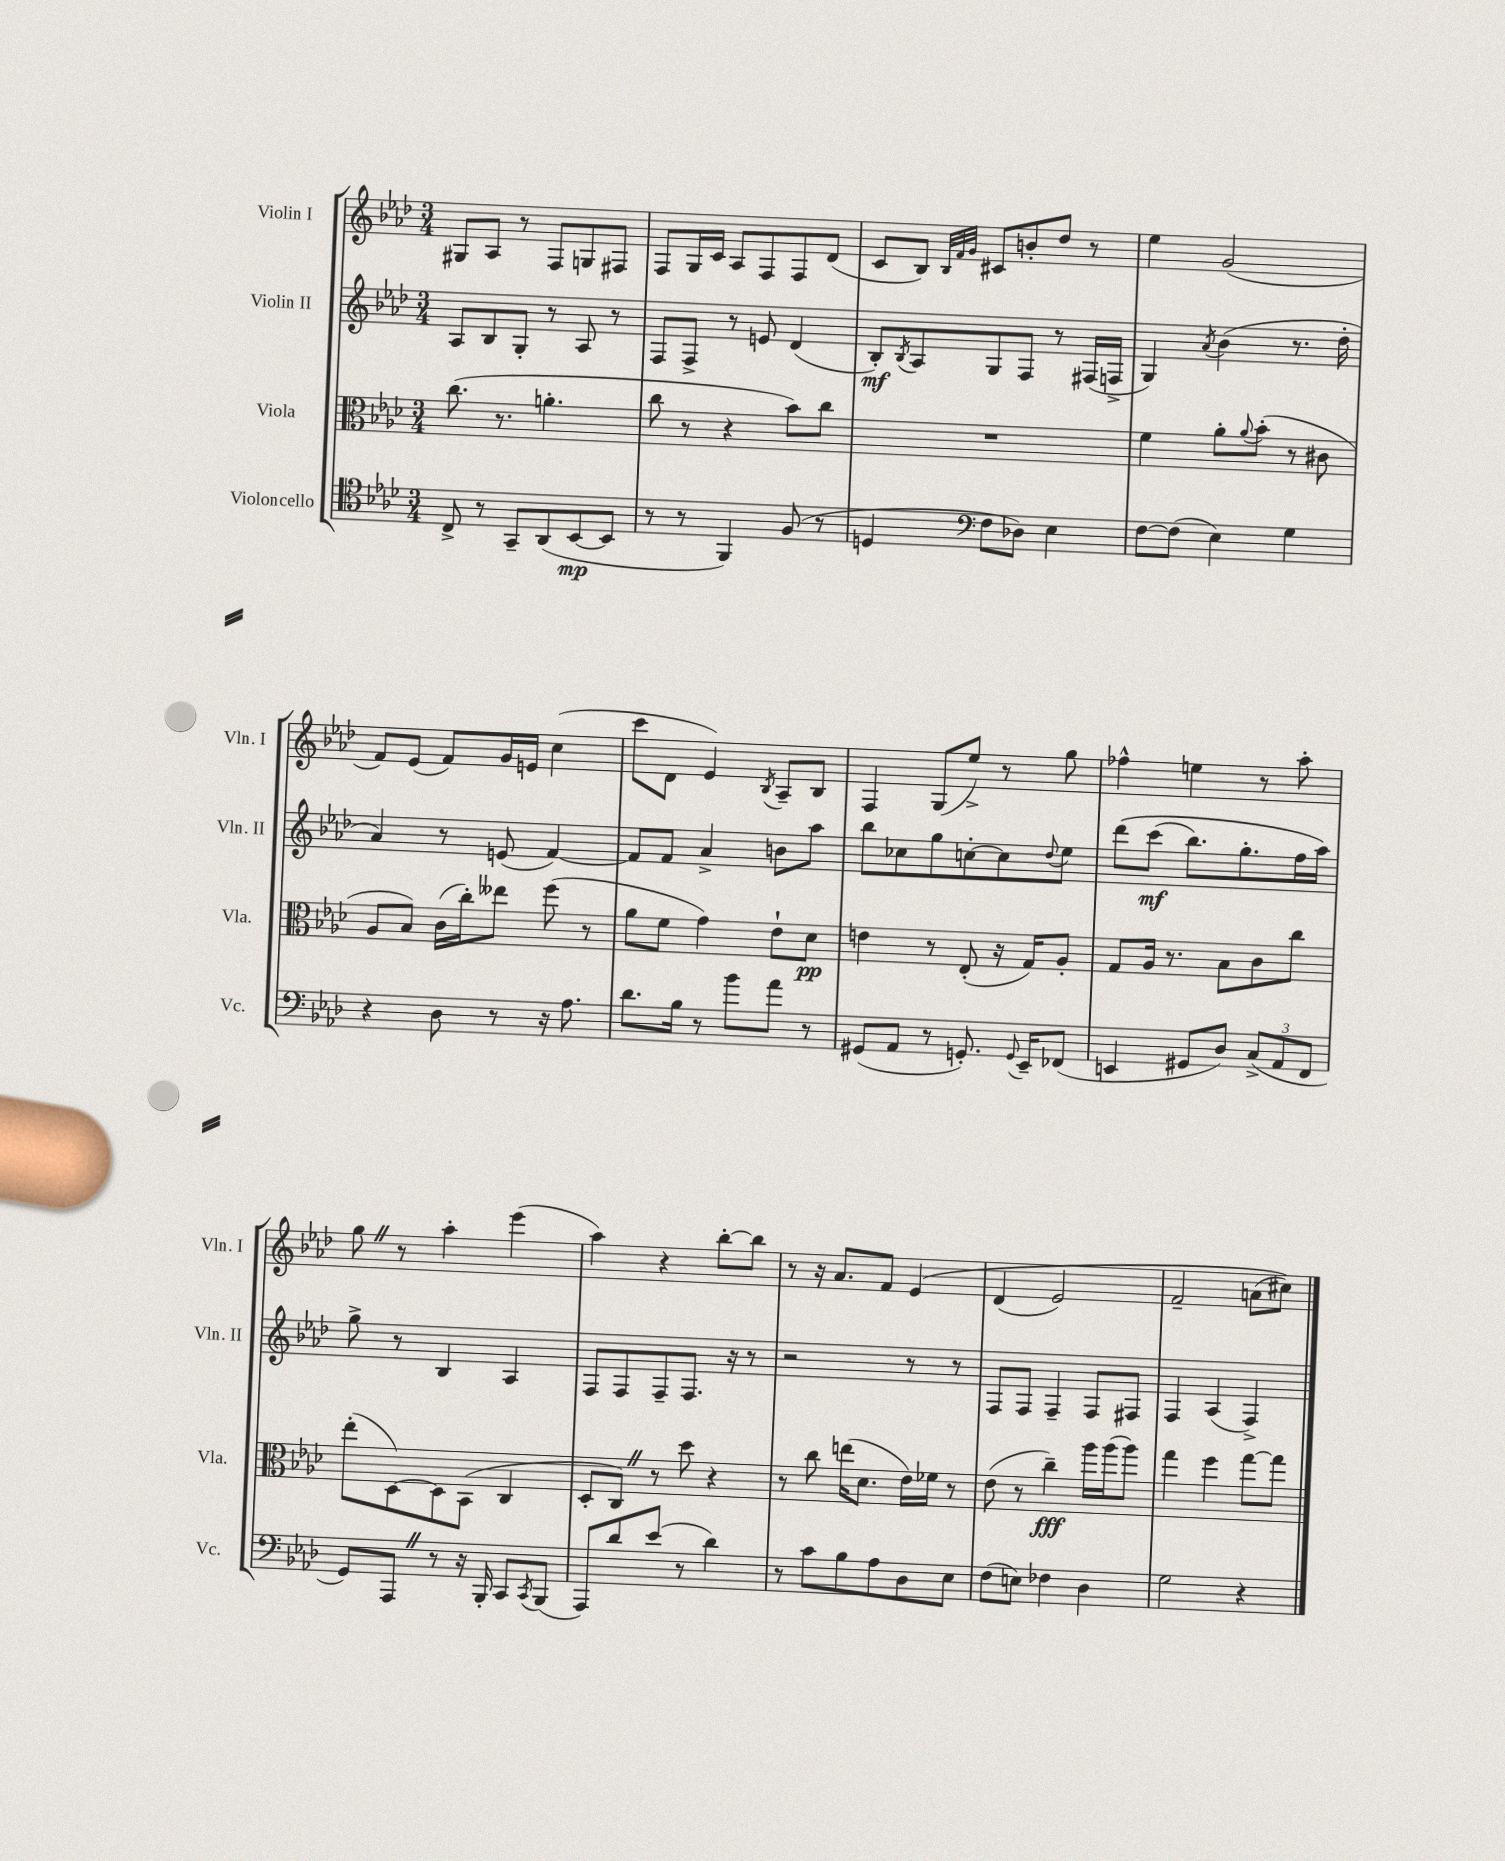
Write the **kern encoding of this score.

**kern	**kern	**kern	**kern
*staff4	*staff3	*staff2	*staff1
*clefC4	*clefC3	*clefG2	*clefG2
*k[b-e-a-d-]	*k[b-e-a-d-]	*k[b-e-a-d-]	*k[b-e-a-d-]
*M3/4	*M3/4	*M3/4	*M3/4
8C^	(8.cc	8A-	8G#
8r	.	8B-	8A-
.	8.r	.	.
8GG~	.	8G'	8r
(8AA-	4.a'	8r	8F
[8BB-	.	8A-	8G
8BB-]	.	8r	8F#
=	=	=	=
8r	8cc	8F	8F
8r	8r	8F^	16G
.	.	.	16c
4FF)	4r	8r	8A-
.	.	8e	8F
(8F	8b-)	(4d-	8F
8r	8cc	.	(8d-
=	=	=	=
4D	2.r	8B-')	8c
.	.	8qB-	.
.	.	8A-	8B-)
*clefF4	*	*	*
.	.	.	32qqB-
.	.	.	32qqf
.	.	.	32qqg
8F	.	8G	8c#
8D-)	.	8F	8b'
4E-	.	8r	8dd-
.	.	(16F#	8r
.	.	16F^	.
=	=	=	=
[8F	4f	4G)	4ee-
(8F]	.	.	.
.	.	8qa-	.
4E-)	8a-'	(4b-	(2g
.	8qqa-	.	.
.	(8b-'	.	.
4G	8r	8.r	.
.	8c#	.	.
.	.	16dd-'	.
=	=	=	=
4r	8A-	4a-)	8f)
.	8B-)	.	(8e-
8D-	(16c	8r	8f)
.	16cc')	.	.
8r	8ee--	(8e	16g
.	.	.	16e
16r	(8ff	[4f)	(4cc
8.A-	.	.	.
.	8r	.	.
=	=	=	=
8.d-	8a-	8f]	8ccc
.	8f	8f	8d-
16B-	.	.	.
8r	4g)	4a-^	4e-)
8b-	.	.	.
.	.	.	8qB-
8a-	8e-`	8b	8A-~
8r	8d-	8aa-	8B-
=	=	=	=
(8GG#	4e	8bb-	4F
8AA-	.	8cc-	.
8r	8r	8gg	(8G
8.GG')	(8E-'	[8cc'	8ee-^)
.	16r	8cc]	8r
8qqGG	.	.	.
16EE-~	16G)	.	.
.	.	8qqdd-	.
(8FF-	8A-'	8ee-	8gg
=	=	=	=
4EE	8G	&(8ddd-	4ff-^^
.	16A-	(8ccc	.
.	8.r	.	.
8GG#	.	8.bb-)	4ee
8D-)	8B-	.	.
.	.	8.gg'	.
(12C^	8c	.	8r
12AA-	.	.	.
.	8cc	16ff	8aa-'
12FF	.	.	.
.	.	16aa-&)	.
=	=	=	=
8GG)	(8ee-'	8gg^	8gg
8AAA-	[8D-)	8r	8r
8r	8D-]	4B-	4aa-'
16r	(8BB-	.	.
16BBB-'	.	.	.
8CC	4C	4A-	(4eee-
8qCC	.	.	.
(8BBB-	.	.	.
=	=	=	=
8AAA-)	8D-'	8F	4aa-)
8d-	8C)	8F	.
(8e-	8r	8F~	4r
8r	8dd-	8.F	.
4d-)	4r	.	[8bb-'
.	.	16r	.
.	.	8r	8bb-]
=	=	=	=
8r	8r	2r	8r
8c	8cc	.	16r
.	.	.	8.a-
8B-	(16ee	.	.
.	8.d-	.	.
8A-	.	.	8f
8D-	16e-)	8r	&(4e-
.	16f-	.	.
8E-	8r	8r	.
=	=	=	=
(8F	(8e-	8F	(4d-
8E)	8r	8F	.
4F-	4cc~)	4F~	2e-)
4D-	16aa-	8F	.
.	(16aa-	.	.
.	8aa-)	8F#	.
=	=	=	=
2G	4gg	4F	2f~
.	4ff	(4A-	.
4r	[8gg	4F^)	(8a
.	8gg]	.	8cc#)&)
==	==	==	==
*-	*-	*-	*-
